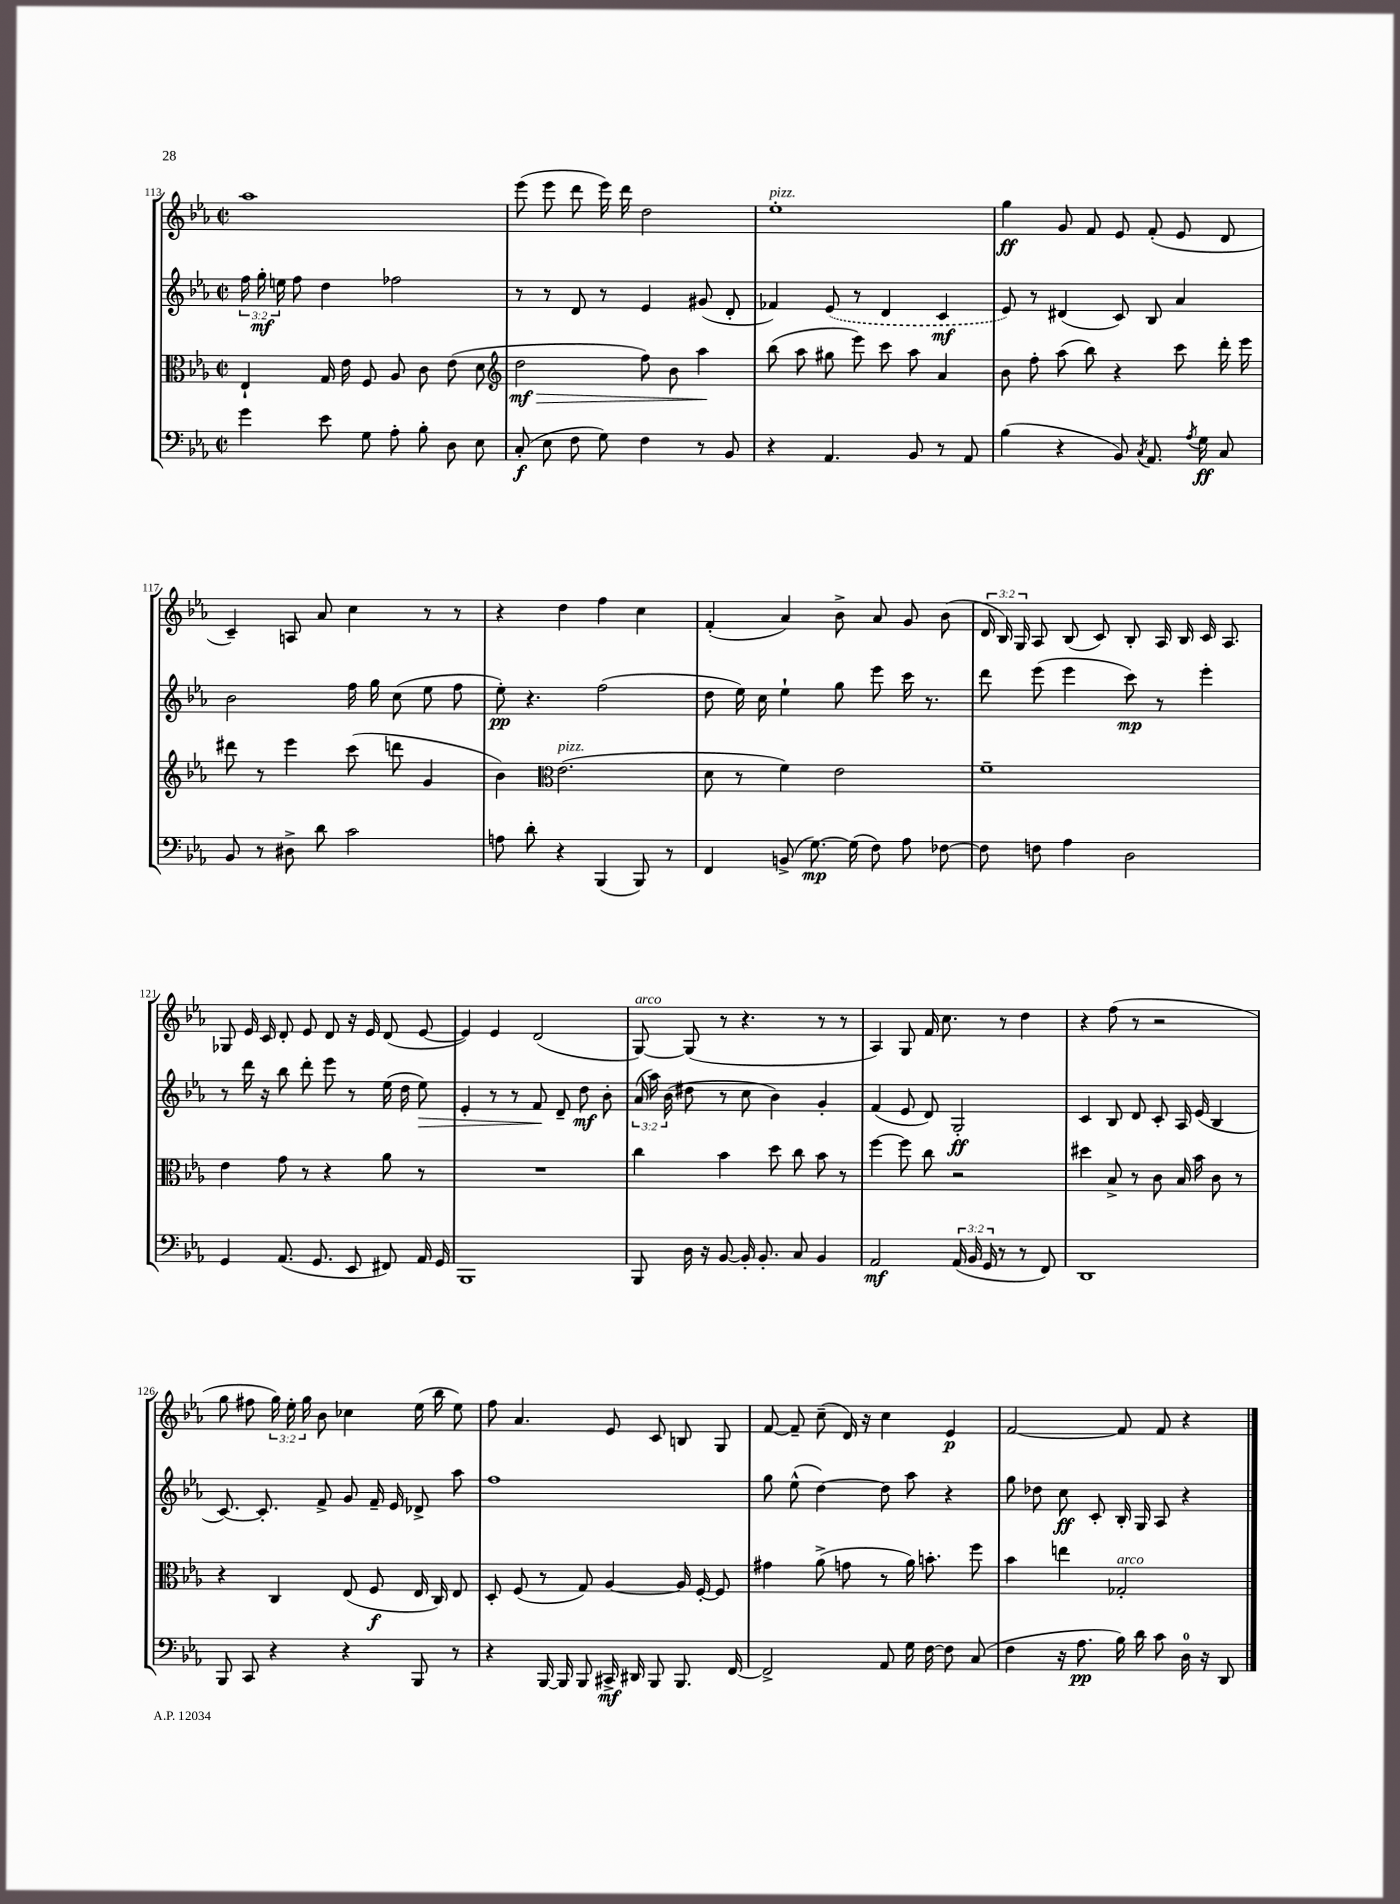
<<
\new StaffGroup <<
\new Staff = "s0" {
    \clef treble \key ees \major \defaultTimeSignature \time 2/2 \override Staff.TupletNumber.text = #tuplet-number::calc-fraction-text
    \autoBeamOff aes''1 |
    ees'''8( ees'''8 d'''8 ees'''16) d'''16 d''2 |
    ees''1-.^\markup { \italic "pizz." } |
    g''4\ff g'8 f'8 ees'8 f'8-.( ees'8 d'8 |
    c'4--) a8 aes'8 c''4 r8 r8 |
    r4 d''4 f''4 c''4 |
    f'4-.( aes'4) bes'8-> aes'8 g'8 bes'8( |
    \tuplet 3/2 { d'16 bes16) g16 } aes8 bes8( c'8) bes8-. aes16 bes16 c'16 aes8. |
    ges8 ees'16 c'16 d'8-. ees'8 d'8 r16 ees'16 d'8( ees'8~ |
    ees'4) ees'4 d'2( |
    g8~^\markup { \italic "arco" }) g8( r8 r4. r8 r8 |
    aes4) g8 f'16 c''8. r8 d''4 |
    r4 f''8( r8 r2 |
    g''8 fis''8 \tuplet 3/2 { g''16) ees''16-. g''16 } bes'8 ces''4 ees''16( bes''16 ees''8) |
    f''8 aes'4. ees'8 c'8 b8 g8 |
    f'8~ f'8-- c''8--( d'16) r16 c''4 ees'4\p |
    f'2~ f'8 f'8 r4 \bar "|." |
}
\new Staff = "s1" {
    \clef treble \key ees \major \defaultTimeSignature \time 2/2 \override Staff.TupletNumber.text = #tuplet-number::calc-fraction-text
    \autoBeamOff \tuplet 3/2 { f''16 g''16-.\mf e''16 } f''8 d''4 fes''2 |
    r8 r8 d'8 r8 ees'4 gis'8( d'8-. |
    fes'4) \once \slurDashed ees'8( r8 d'4 c'4\mf |
    ees'8) r8 dis'4( c'8) bes8 aes'4 |
    bes'2 f''16 g''16 c''8( ees''8 f''8 |
    ees''8-.\pp) r4. f''2( |
    d''8 ees''16) c''16 ees''4-! g''8 ees'''8 c'''16 r8. |
    d'''8 ees'''8( ees'''4 c'''8\mp) r8 ees'''4-. |
    r8 d'''16 r16 bes''8 d'''8-. ees'''8 r8 ees''16( d''16 ees''8\>) |
    ees'4-. r8 r8 f'8\! d'8-- d''8\mf bes'8-. |
    \tuplet 3/2 { aes'16( aes''16) bes'16( } dis''8 r8 c''8 bes'4) g'4-. |
    f'4( ees'8 d'8) g2-.\ff |
    c'4 bes8 d'8 c'8-. aes16 ees'16( bes4 |
    c'8.~) c'8.-. f'8-> g'8 f'16-- ees'16 des'8-> aes''8 |
    f''1 |
    g''8 ees''8-^( d''4~) d''8 aes''8 r4 |
    g''8 des''8 c''8\ff c'8-. bes16-. g16 aes8 r4 \bar "|." |
}
\new Staff = "s2" {
    \clef alto \key ees \major \defaultTimeSignature \time 2/2
    \autoBeamOff ees4-! g16 ees'16 f8 aes8 c'8 ees'8( d'8 |
    \clef treble d''2\mf\> f''8) bes'8 aes''4\! |
    bes''8( aes''8 gis''8 ees'''8) c'''8 aes''8 aes'4 |
    bes'8 f''8-. aes''8( bes''8) r4 c'''8 d'''16-. ees'''16 |
    dis'''8 r8 ees'''4 c'''8( d'''8 g'4 |
    bes'4) \clef alto ees'2.^\markup { \italic "pizz." }( |
    d'8 r8 f'4) ees'2 |
    f'1-- |
    ees'4 g'8 r8 r4 aes'8 r8 |
    R1 |
    c''4 bes'4 d''8 c''8 bes'8 r8 |
    f''4~ f''8 c''8 r2 |
    dis''4 bes8-> r8 c'8 bes16 bes'16 c'8 r8 |
    r4 c4 ees8( f8\f ees16 c16) ees8 |
    d8-. f8( r8 g8) aes4~ aes16 f16~-. f8 |
    gis'4 aes'8->( g'8 r8 aes'16) b'8.-. f''8 |
    bes'4 e''4 ges2-.^\markup { \italic "arco" } \bar "|." |
}
\new Staff = "s3" {
    \clef bass \key ees \major \defaultTimeSignature \time 2/2 \override Staff.TupletNumber.text = #tuplet-number::calc-fraction-text
    \autoBeamOff g'4 ees'8 g8 aes8-. bes8-. d8 ees8 |
    c8-.\f( ees8 f8 g8) f4 r8 bes,8 |
    r4 aes,4. bes,8 r8 aes,8 |
    bes4( r4 bes,8) \acciaccatura { c8 } aes,8. \acciaccatura { aes8 } g16\ff c8 |
    bes,8 r8 dis8-> d'8 c'2 |
    a8 d'8-. r4 bes,,4( bes,,8) r8 |
    f,4 b,8->( g8.~\mp) g16( f8) aes8 fes8~ |
    fes8 f8 aes4 d2 |
    g,4 aes,8.( g,8. ees,8 fis,8) aes,16 g,16 |
    bes,,1 |
    bes,,8 d16 r16 bes,8~ bes,16-. bes,8.-. c8 bes,4 |
    aes,2\mf \tuplet 3/2 { aes,16( bes,16 g,16 } r8 r8 f,8) |
    d,1 |
    bes,,8 c,8 r4 r4 bes,,8 r8 |
    r4 bes,,16~ bes,,16 bes,,8 cis,16->\mf dis,16 bes,,8 bes,,8. f,16~ |
    f,2-> aes,8 g16 f16~ f8 c8( |
    f4 r16 aes8.\pp bes16) d'16 c'8 d16-0 r16 d,8 \bar "|." |
}
>>
>>
\layout { \context { \Score currentBarNumber = #113 } }
